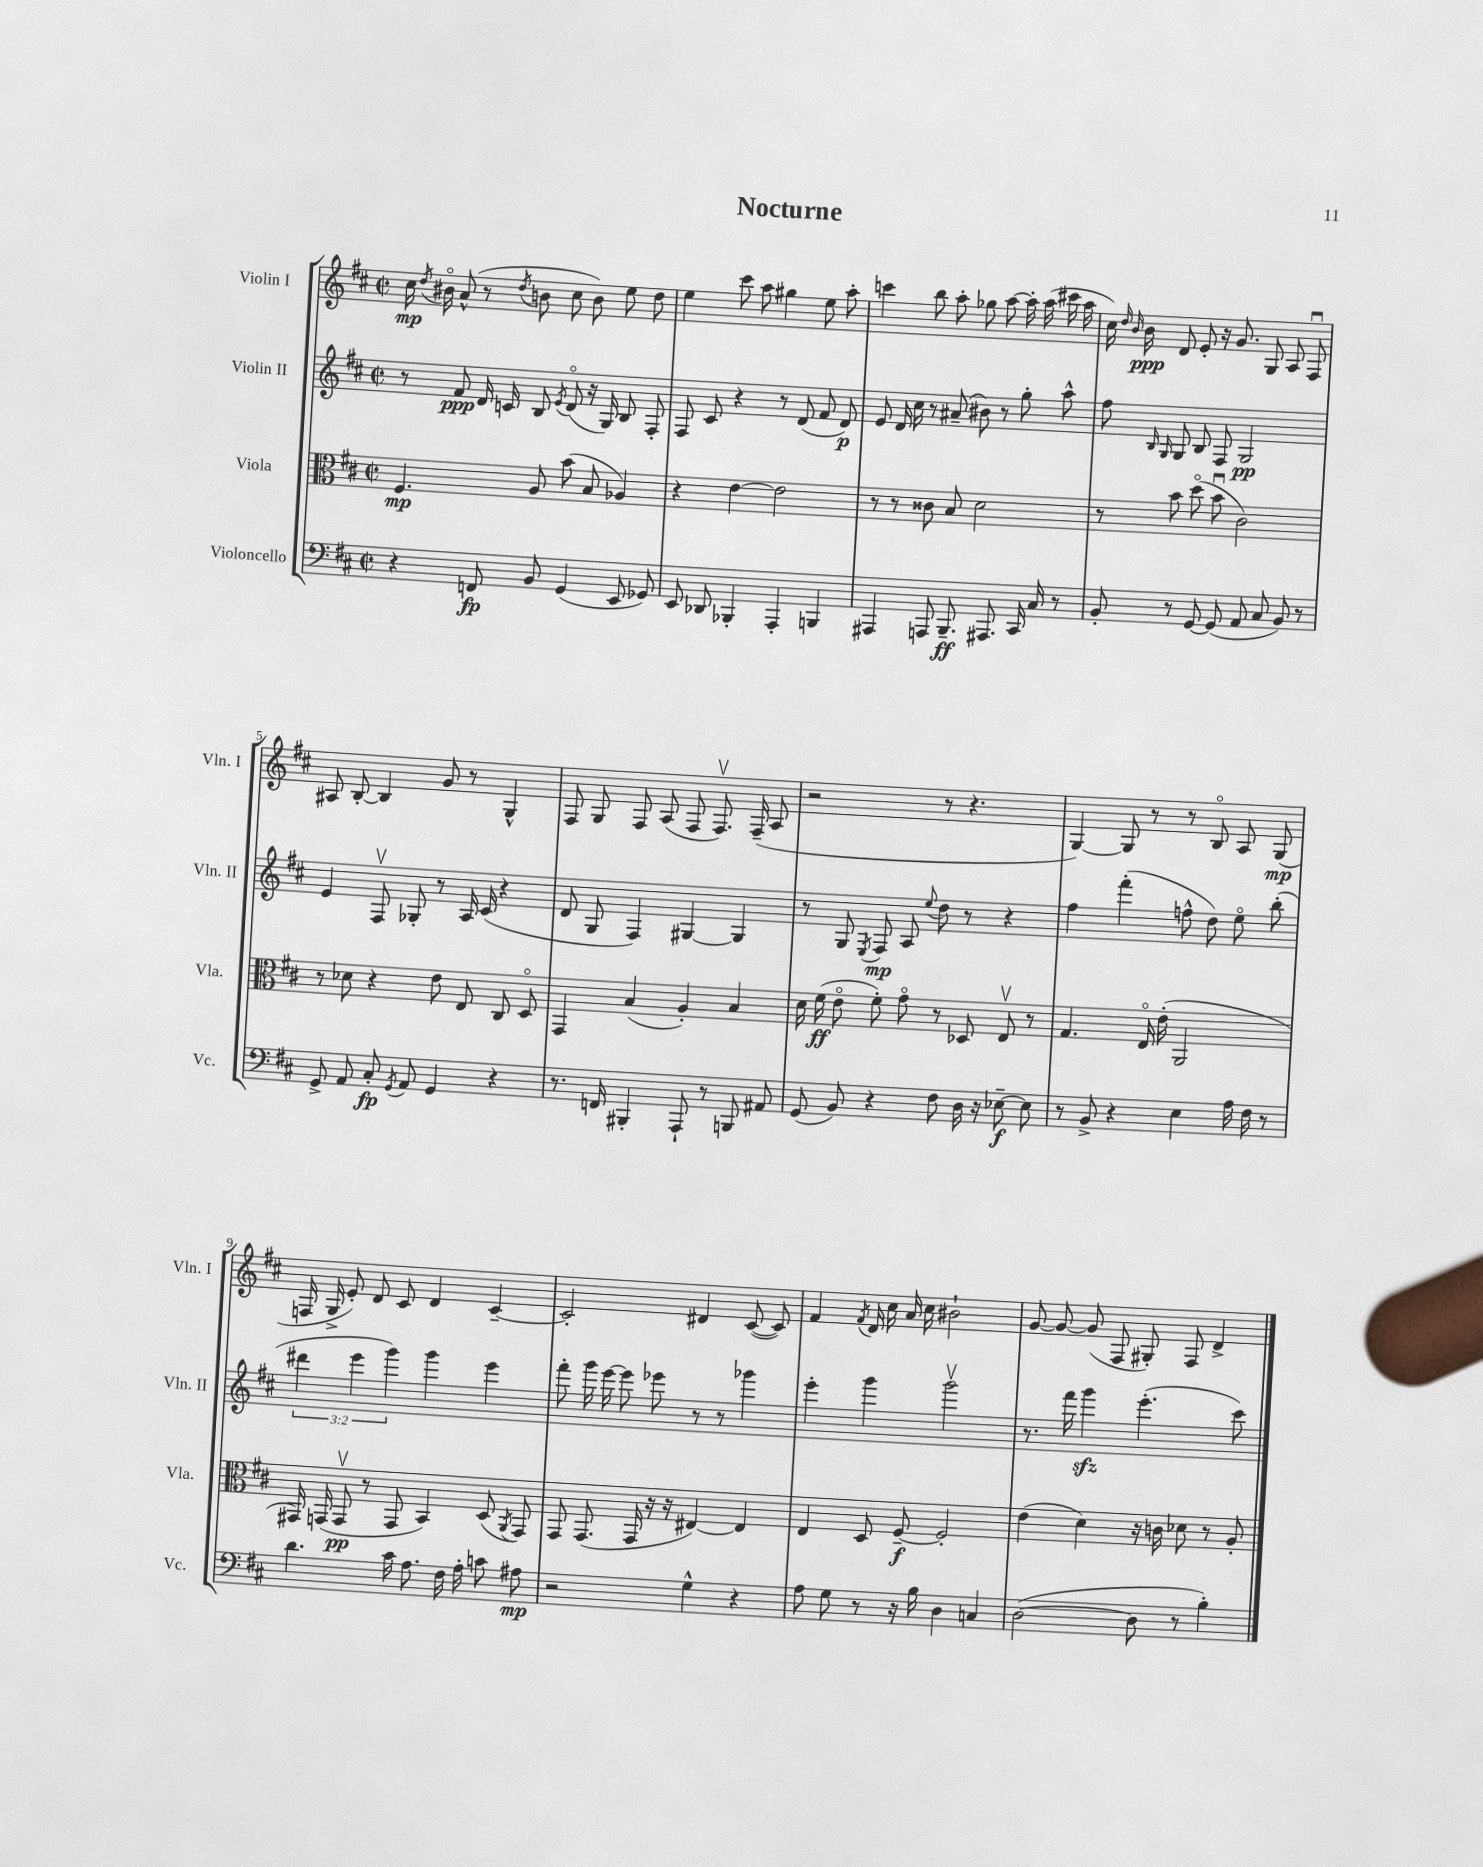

**kern	**kern	**kern	**kern
*staff4	*staff3	*staff2	*staff1
*clefF4	*clefC3	*clefG2	*clefG2
*k[f#c#]	*k[f#c#]	*k[f#c#]	*k[f#c#]
*M2/2	*M2/2	*M2/2	*M2/2
*met(c|)	*met(c|)	*met(c|)	*met(c|)
4r	4.F#	8r	16cc#
.	.	.	8qdd
.	.	.	16b#o
.	.	8f#	(8a^^
8FF	.	16d	8r
.	.	16c	.
.	.	.	8qdd
8BB	8A	8B	8b
.	.	8qe	.
(4GG	(8b	(8do	8cc#
.	8B	16r	8b)
.	.	16G)	.
8EE	4A-)	8B	8ee
8GG-)	.	8F#'	8dd
=	=	=	=
8EE	4r	8F#	4ee
8DD-	.	8c#	.
4BBB-'	[4e	4r	8ccc#
.	.	.	8aa
4AAA'	2e]	8r	4gg#
.	.	(8d	.
4BBB	.	8f#	8ee
.	.	8d)	8aa'
=	=	=	=
4AAA#	8r	8e	4ccc
.	8r	16d	.
.	.	16cc#	.
8AAA	8c##	8r	8bb
8.BBB~	8B	(8a#~	8aa'
.	2d	8b#)	8gg-
8.AAA#	.	.	.
.	.	8r	[8aa
16CC#	.	8gg'	16aa']
16C#	.	.	(16aa
8r	.	8aa^^	16ccc#
.	.	.	16aa
=	=	=	=
8BB'	8r	8ff#	16cc#)
.	.	.	16qqdd
.	.	.	16qqb
.	.	.	16b
.	.	16qqB	.
.	.	16qqG	.
8r	8b	8G	8d
[8GG	(8ddo	8B	8e'
(8GG]	8bu	8F#	16r
.	.	.	8.g
8AA	2c#)	2G	.
8C#	.	.	8G
8BB)	.	.	8A
8r	.	.	8F#u
=	=	=	=
8GG^	8r	4e	8A#
8AA	8d-	.	[8B'
8C#'	4r	8F#v	4B]
8qGG	.	.	.
8AA	.	8G-'	.
4GG	8e	8r	8g
.	8E	16A	8r
.	.	(16c#	.
4r	8C#	4r	4G^^
.	8Do	.	.
=	=	=	=
8.r	4GG	8d	8F#
.	.	8G	8G
16FF	.	.	.
4BBB#'	(4B	4F#)	8F#
.	.	.	(8A
8AAA`	4A')	[4G#	8F#
8r	.	.	8.F#v)
8BBB	4B	4G#]	.
.	.	.	(16F#~
8AA#	.	.	8A
=	=	=	=
(8GG	16d	8r	2r
.	(16f#	.	.
8BB)	8eo	8G	.
.	.	8qE	.
4r	8f#')	8F#	.
.	8go	8A	.
.	.	8qqee	.
8F#	8r	8dd	8r
16D	8D-	8r	4.r
16r	.	.	.
[8E-~	8Ev	4r	.
8E-]	8r	.	.
=	=	=	=
8r	4.G	4ff#	[4G)
8BB^	.	.	.
4r	.	(4fff#'	8G]
.	16Eo	.	8r
.	(16e'	.	.
4E	2AA	8ff^^	8r
.	.	8dd)	8Bo
16A	.	8eeo	8A
16F#	.	.	.
8r	.	(8bb'	(8G
=	=	=	=
4.d	16GG#)	6ddd#	16F
.	(16GG	.	16G^
.	8GGv	.	8e')
.	.	6eee	.
.	8r	.	8d
.	.	6ggg)	.
16c#	8GG	.	8c#
8.A	.	.	.
.	4BB)	4ggg	4d
16F#	.	.	.
16A'	.	.	.
8c	(8D	4eee	[4c#~
.	8qAA	.	.
8A#	8GG)	.	.
=	=	=	=
2r	8GG	8fff#'	2c#']
.	(8.GG	16ggg	.
.	.	[16eee	.
.	.	8eee]	.
.	16GG	.	.
.	16r	8eee-	.
.	16r	.	.
4G^^	[4E#)	8r	4d#
.	.	8r	.
4r	4E#]	4ggg-	([8c#
.	.	.	8c#])
=	=	=	=
8A	4E	4eee'	4f#
8G	.	.	.
.	.	.	8qf#
8r	8D	4ggg	16d
.	.	.	16cc#
16r	[8F#~	.	16a
16B	.	.	16cc#
4D	2F#']	2gggv	2b#`
4C	.	.	.
=	=	=	=
([2D	(4e	8.r	[8g
.	.	.	8g_
.	.	16fff#	.
.	4d)	4ggg	(8g]
.	.	.	8F#
8D]	16r	(4.eee'	8G#')
.	16c	.	.
8r	8d-	.	8F#
4B')	8r	.	4d^
.	8A'	8ccc#)	.
==	==	==	==
*-	*-	*-	*-
